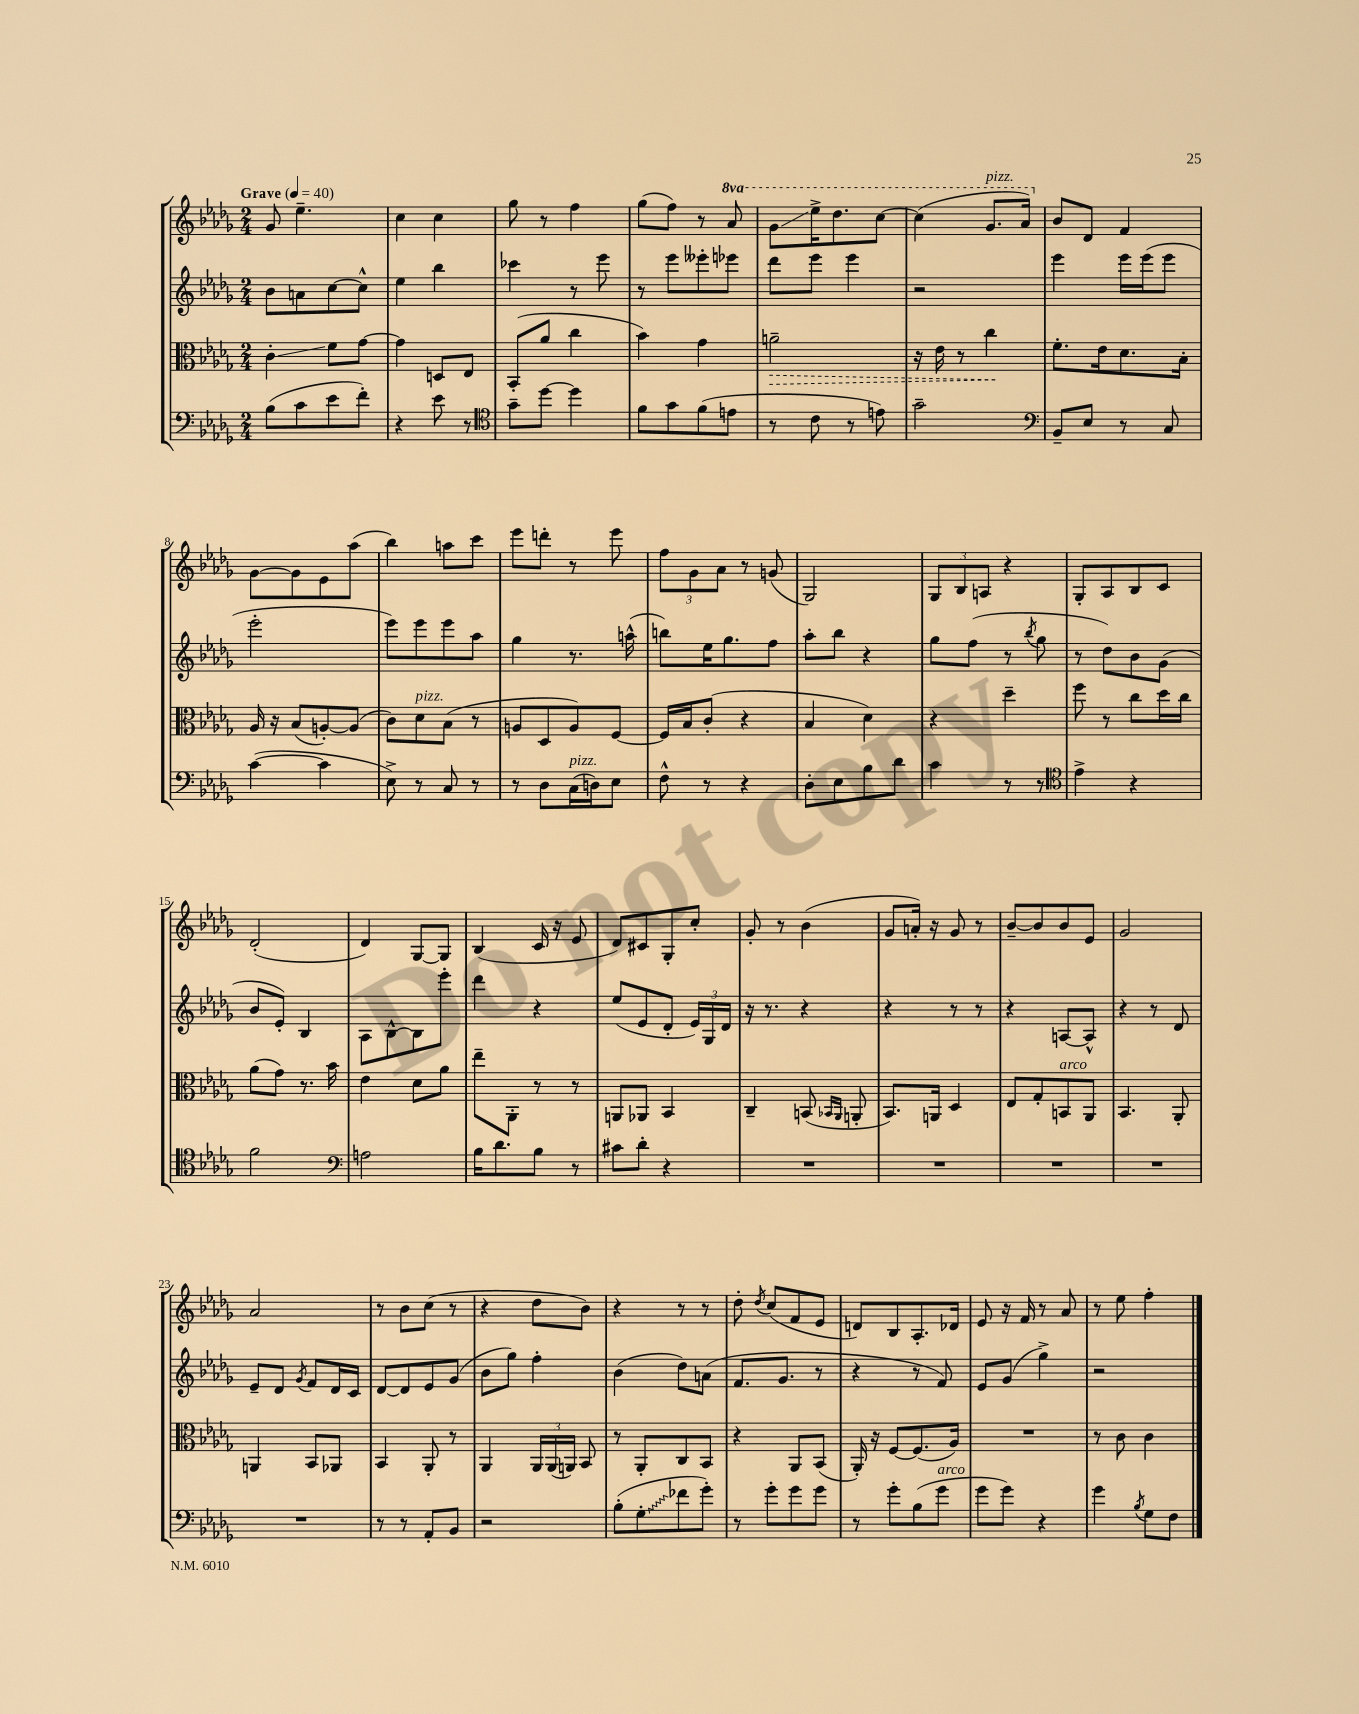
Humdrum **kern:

**kern	**kern	**kern	**kern
*staff4	*staff3	*staff2	*staff1
*clefF4	*clefC3	*clefG2	*clefG2
*k[b-e-a-d-g-]	*k[b-e-a-d-g-]	*k[b-e-a-d-g-]	*k[b-e-a-d-g-]
*M2/4	*M2/4	*M2/4	*M2/4
*MM40	*MM40	*MM40	*MM40
(8B-	4c'	8b-	8g-
8c	.	8a	4.ee-~
8e-	8f	[8cc	.
8f')	[8g-	8cc^^]	.
=	=	=	=
4r	4g-]	4ee-	4cc
8e-	8D	4bb-	4cc
8r	8E-	.	.
=	=	=	=
*clefC4	*	*	*
8g-~	(8BB-'	4ccc-	8gg-
[8dd-	8a-	.	8r
4dd-]	4cc	8r	4ff
.	.	8eee-	.
=	=	=	=
8f	4b-)	8r	(8gg-
8g-	.	8eee-	8ff)
(8f	4g-	8eee--'	8r
8e	.	8eee-	8aa-
=	=	=	=
8r	2a~	8ddd-	8gg-
8c	.	8eee-	16eee-^
.	.	.	8.ddd-
8r	.	4eee-	.
8e)	.	.	[8ccc
=	=	=	=
2g-~	16r	2r	(4ccc]
.	16e-	.	.
.	8r	.	.
.	4cc	.	8.gg-
.	.	.	16aa-)
=	=	=	=
*clefF4	*	*	*
8BB-~	8.f'	4eee-	8b-
8E-	.	.	8d-
.	16e-	.	.
8r	8.d-	16eee-	4f
.	.	(16eee-	.
8C	.	8eee-	.
.	16B-'	.	.
=	=	=	=
([4c	16A-	2eee-'	[8g-
.	16r	.	.
.	(8B-	.	8g-]
4c]	[8A')	.	8e-
.	(8A]	.	(8aa-
=	=	=	=
8E-^)	8c)	8eee-)	4bb-)
8r	8d-	8eee-	.
8C	(8B-	8eee-	8aa
8r	8r	8aa-	8ccc
=	=	=	=
8r	8A	4gg-	8eee-
8D-	8D-	.	8ddd'
(16C	8A)	8.r	8r
16D)	.	.	.
8E-	[8F	.	8eee-
.	.	(16aa^^	.
=	=	=	=
8F^^	16F]	8bb)	12ff
.	16B-	.	.
.	.	.	12g-
8r	(8c'	16ee-	.
.	.	.	12a-
.	.	8.gg-	.
4r	4r	.	8r
.	.	8ff	(8g
=	=	=	=
8D-'	4B-	8aa-'	2G-)
8E-	.	8bb-	.
8B-	4d-)	4r	.
8d-	.	.	.
=	=	=	=
4c	4r	8gg-	12G-
.	.	.	12B-
.	.	(8ff	.
.	.	.	12A
8r	4dd-~	8r	4r
.	.	8qbb-	.
8r	.	8gg-	.
=	=	=	=
*clefC4	*	*	*
4e-^	8ff	8r	8G-'
.	8r	8dd-)	8A-
4r	8cc	8b-	8B-
.	16dd-	(8g-	8c
.	16cc	.	.
=	=	=	=
2f	(8a-	8b-	(2d-'
.	8g-)	8e-')	.
.	8.r	4B-	.
.	16b-	.	.
=	=	=	=
*clefF4	*	*	*
2A	4e-	8A-	4d-)
.	.	[8B-^^	.
.	8d-	8B-]	[8G-
.	8a-	8eee-'	8G-]
=	=	=	=
16B-	8ee-~	4ddd-	(4B-
8.d-	.	.	.
.	8AA-'	.	.
8B-	8r	4r	16c
.	.	.	16r
8r	8r	.	8e-
=	=	=	=
8c#	8AA	(8ee-	8d-)
8d-'	8AA-	8e-	8c#
4r	4BB-	8d-'	8G-'
.	.	24e-)	8cc'
.	.	24G-	.
.	.	24d-	.
=	=	=	=
2r	4C~	16r	8g-'
.	.	8.r	.
.	.	.	8r
.	(8BB	4r	(4b-
.	16qqBB-	.	.
.	16qqAA-	.	.
.	8AA'	.	.
=	=	=	=
2r	8.BB-)	4r	8g-
.	.	.	16a')
.	16AA	.	16r
.	4D-	8r	8g-
.	.	8r	8r
=	=	=	=
2r	8E-	4r	[8b-~
.	8G-'	.	8b-]
.	8BB	[8A	8b-
.	8AA-	8A^^]	8e-
=	=	=	=
2r	4.BB-	4r	2g-
.	.	8r	.
.	8AA-'	8d-	.
=	=	=	=
2r	4AA	8e-~	2a-
.	.	8d-	.
.	.	8qg-	.
.	8BB-	8f	.
.	8AA-	16d-	.
.	.	16c	.
=	=	=	=
8r	4BB-	[8d-	8r
8r	.	8d-]	8b-
8AA-'	8AA-'	8e-	(8cc
8BB-	8r	(8g-	8r
=	=	=	=
2r	4AA-	8b-	4r
.	.	8gg-)	.
.	24AA-	4ff'	8dd-
.	(24AA-	.	.
.	24AA)	.	.
.	8BB-	.	8b-)
=	=	=	=
(8B-'	8r	(4b-	4r
8G-'	8AA-'	.	.
8f-	8C	8dd-)	8r
8g-')	8BB-	(8a	8r
=	=	=	=
8r	4r	8.f	8dd-'
.	.	.	8qdd-
8g-'	.	.	(8cc
.	.	8.g-	.
8g-	8AA-	.	8f
8g-	(8BB-	8r	8e-
=	=	=	=
8r	16AA-')	4r	8d)
.	16r	.	.
8g-'	[8F	.	8B-
(8B-	(8.F]	8r	8.A-'
8g-	.	8f)	.
.	16A-)	.	16d-
=	=	=	=
8g-	2r	8e-	8e-
8g-)	.	(8g-	16r
.	.	.	16f
4r	.	4gg-^)	8r
.	.	.	8a-
=	=	=	=
4g-	8r	2r	8r
.	8c	.	8ee-
8qB-	.	.	.
8G-	4c	.	4ff'
8F	.	.	.
==	==	==	==
*-	*-	*-	*-
